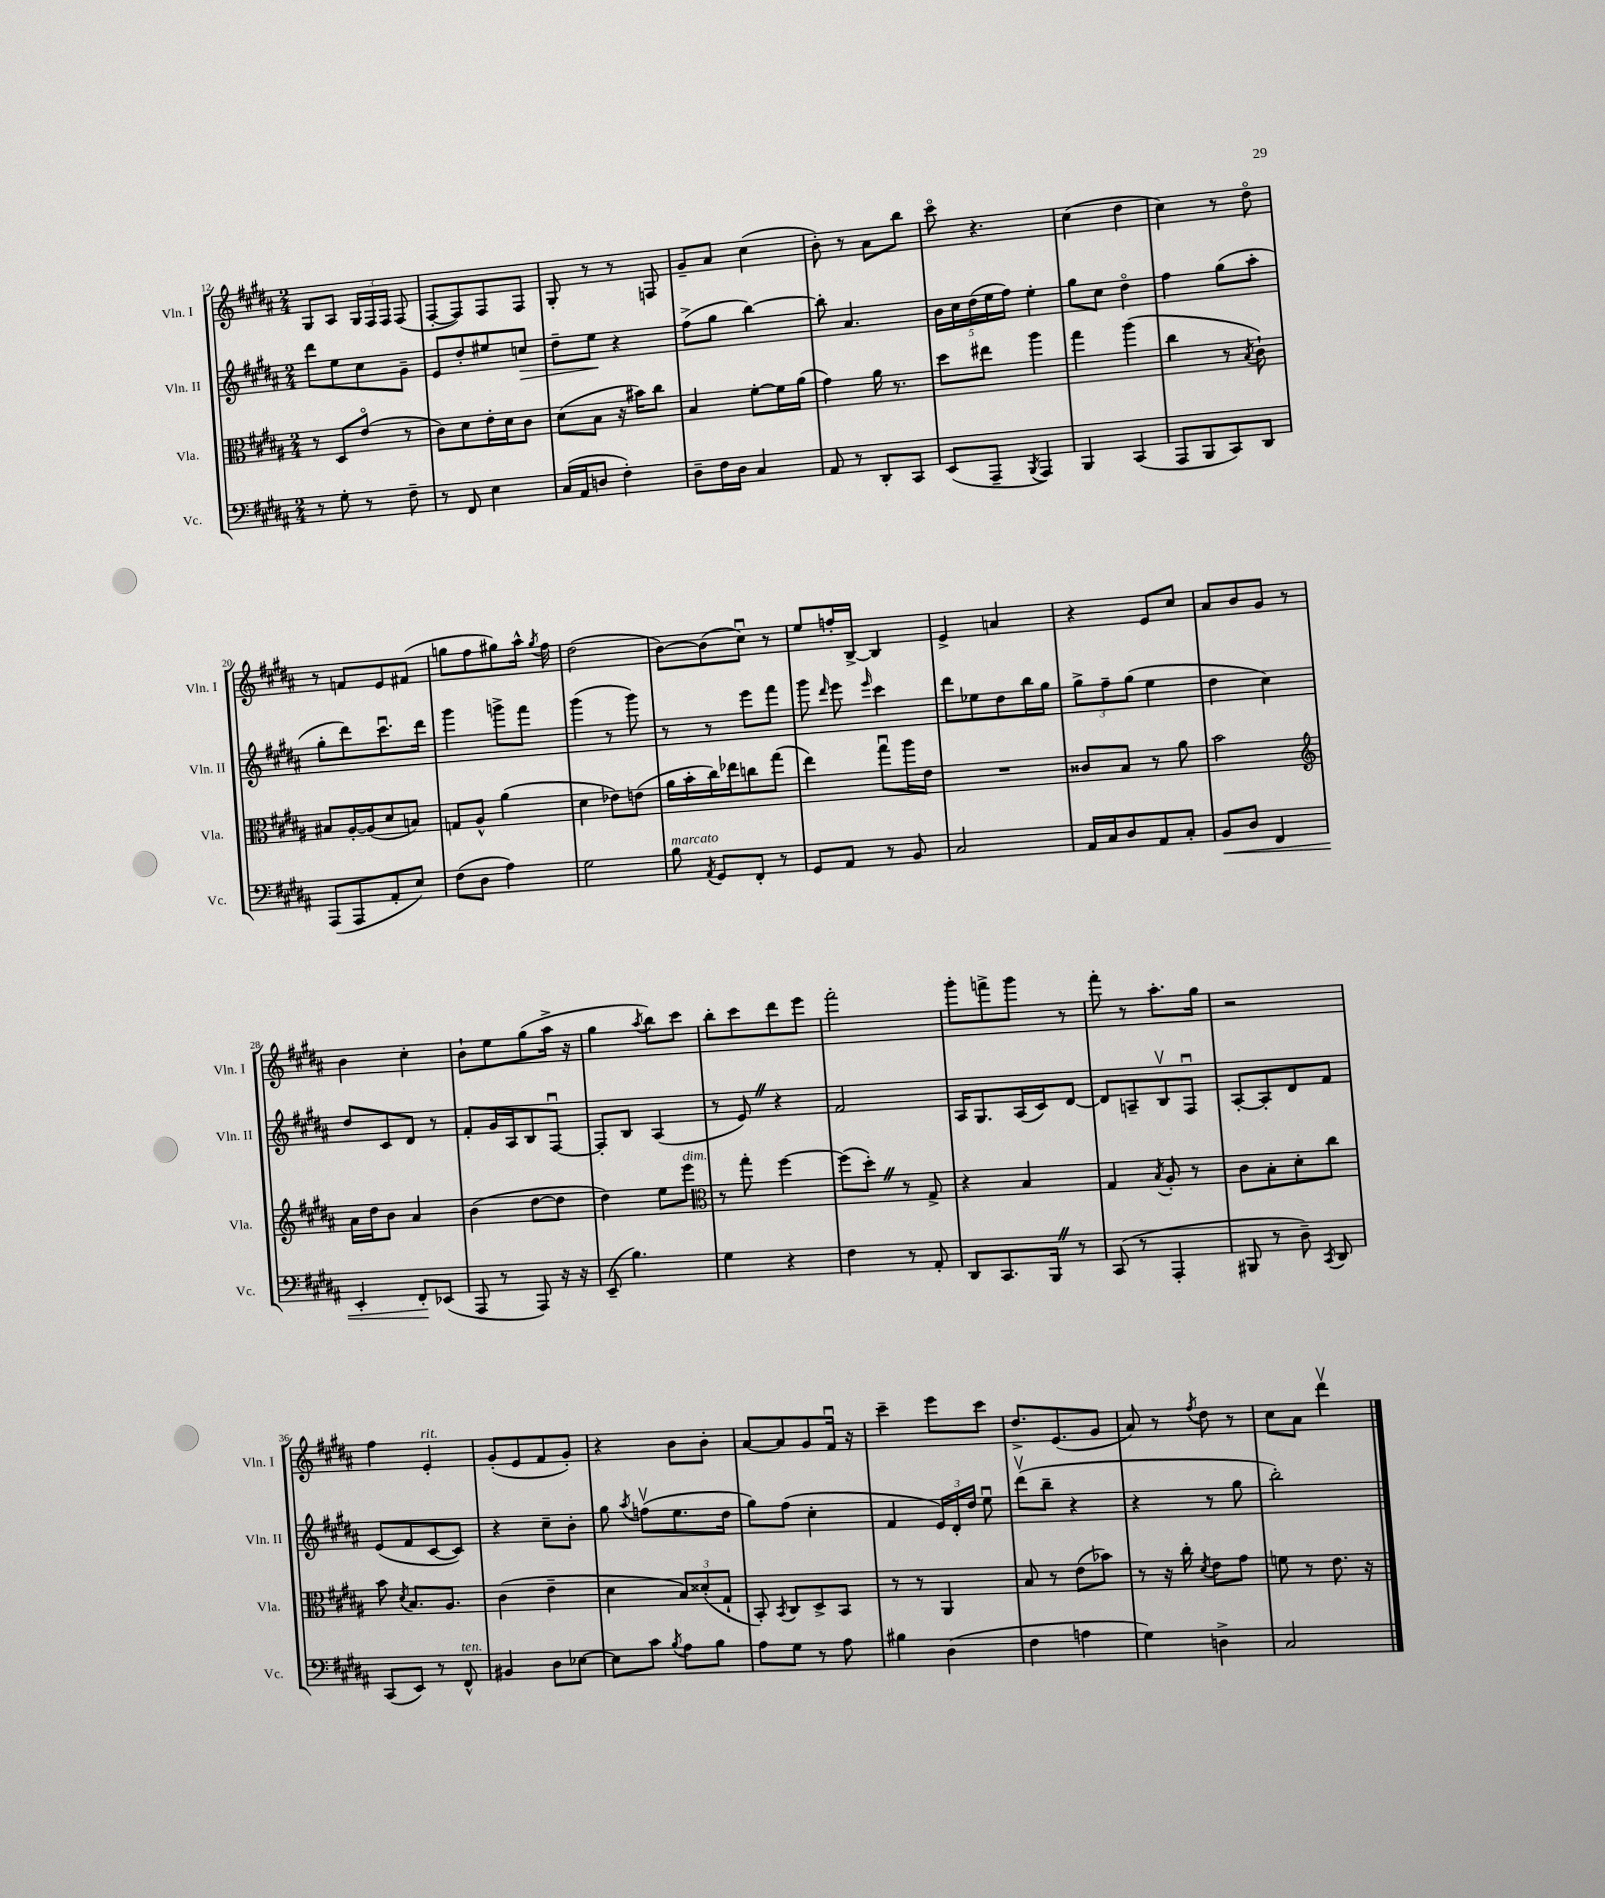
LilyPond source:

<<
\new StaffGroup <<
\new Staff = "s0" \with { instrumentName = "Vln. I" shortInstrumentName = "Vln. I" } {
    \clef treble \key b \major \numericTimeSignature \time 2/4
    \autoBeamOff gis8[ ais8] \tuplet 3/2 { gis16[ fis16 fis16] } fis8( |
    fis8[~-. fis8) fis8 fis8] |
    gis8-. r8 r8 f8 |
    gis'8[-- ais'8] cis''4( |
    b'8-.) r8 ais'8[ b''8] |
    cis'''8\flageolet r4. |
    cis''4( dis''4 |
    cis''4) r8 dis''8\flageolet |
    r8 f'8[ e'8 fis'8]( |
    g''8[ fis''8 gis''8) ais''16]-^ \acciaccatura { gis''8 } fis''16 |
    dis''2( |
    b'8[~) b'8( cis''8]\downbow) r8 |
    e''8[ f''16-. b16]~-> b4 |
    e'4-> a'4 |
    r4 e'8[ cis''8] |
    ais'8[ b'8 gis'8] r8 |
    b'4 cis''4-. |
    b'8[-! e''8 gis''8( ais''16]-> r16 |
    gis''4 \acciaccatura { ais''8 } b''8[) cis'''8] |
    b''8[-. cis'''8 dis'''8 e'''8] |
    fis'''2-. |
    gis'''8[-. f'''8-> gis'''8] r8 |
    fis'''8-. r8 ais''8.[-. gis''16] |
    r2 |
    fis''4 e'4-.^\markup { \italic "rit." } |
    gis'8[-.( e'8 fis'8 gis'8]-.) |
    r4 b'8[ b'8]-. |
    ais'8[~ ais'8 gis'8 fis'16]\downbow r16 |
    cis'''4-- e'''8[ cis'''8] |
    dis''8.[-> e'8.( gis'8] |
    ais'8) r8 \acciaccatura { fis''8 } dis''8 r8 |
    cis''8[ ais'8] dis'''4\upbow \bar "|." |
}
\new Staff = "s1" \with { instrumentName = "Vln. II" shortInstrumentName = "Vln. II" } {
    \clef treble \key b \major \numericTimeSignature \time 2/4
    \autoBeamOff dis'''8[ e''8 cis''8 gis'8]-- |
    e'8[ dis''8-. eis''8 c''8]\> |
    dis''8[-- e''8]\! r4 |
    fis''8[->( gis''8] b''4~) |
    b''8-. ais'4. |
    \tuplet 5/4 { b'16[ cis''16 dis''16( e''16 fis''16]) } e''4-. |
    gis''8[ cis''8] dis''4\flageolet |
    fis''4 gis''8[( ais''8]-. |
    gis''8[-. dis'''8) cis'''8.\downbow dis'''16] |
    gis'''4 g'''8[-> fis'''8] |
    gis'''4( r8 gis'''8) |
    r8 r8 e'''8[ fis'''8] |
    gis'''8 \grace { dis'''16 } e'''8 \grace { e'''16 } cis'''4 |
    dis'''8[ ees''8 dis''8 b''16 gis''16] |
    \tuplet 3/2 { gis''8[-> fis''8-- gis''8]( } e''4 |
    dis''4 cis''4) |
    dis''8[ cis'8 dis'8] r8 |
    fis'8[-. gis'16 ais16 b8 fis8]~\downbow |
    fis8[-. b8] ais4( |
    r8 e'8) \once \override BreathingSign.text = \markup { \musicglyph "scripts.caesura.straight" } \breathe r4 |
    fis'2 |
    ais16[ gis8. ais16( cis'16) dis'8]~ |
    dis'8[ a8-- b8\upbow fis8]\downbow |
    ais8[~-. ais8-. dis'8 fis'8] |
    e'8[( fis'8 cis'8~ cis'8]) |
    r4 cis''8[-- b'8]-. |
    gis''8 \acciaccatura { ais''8 } f''8[\upbow( e''8. dis''16] |
    gis''8[) fis''8]( cis''4-. |
    fis'4 \tuplet 3/2 { e'16[) dis'16-. dis''16] } e''8\downbow |
    dis'''8[\upbow( b''8]-- r4 |
    r4 r8 gis''8 |
    b''2-.) \bar "|." |
}
\new Staff = "s2" \with { instrumentName = "Vla." shortInstrumentName = "Vla." } {
    \clef alto \key b \major \numericTimeSignature \time 2/4
    \autoBeamOff r8 dis8[ e'8]\flageolet( r8 |
    cis'8[) dis'8 e'16-. dis'16 cis'8] |
    dis'8[( b8] r16 bis'16[) cis''8] |
    b4 fis'8[~-. fis'16 ais'16]( |
    gis'4) ais'16 r8. |
    dis''8[ eis''8] ais''4 |
    gis''4 ais''4( |
    cis''4 r8 \acciaccatura { b8 } cis'8-!) |
    bis8[ ais16~-. ais16( dis'8 b8]) |
    g8[ ais8]-^ ais'4( |
    dis'4 ees'8[) e'8]( |
    ais'16[ b'16-. cis''16) ees''16 c''8 gis''8]( |
    e''4) gis''8[\downbow ais''16 e'16] |
    R2 |
    cisis'8[ b8] r8 ais'8 |
    b'2 |
    \clef treble ais'16[ dis''16 b'8] ais'4 |
    b'4( dis''8[~ dis''8] |
    dis''4) e''8[ e'''8]^\markup { \italic "dim." } |
    \clef alto r8 gis''8-. fis''4~ |
    fis''8[( dis''8]-.) \once \override BreathingSign.text = \markup { \musicglyph "scripts.caesura.straight" } \breathe r8 gis8-> |
    r4 b4 |
    gis4 \acciaccatura { b8 } ais8-. r8 |
    cis'8[ b8-. dis'8-. cis''8] |
    b'8 \acciaccatura { dis'8 } b8.[ ais8.] |
    cis'4( e'4-- |
    dis'4 \tuplet 3/2 { b8[) disis'8-.( gis8]-! } |
    b,8-.) \acciaccatura { b,8 } cis8[ dis8-> b,8] |
    r8 r8 ais,4 |
    b8 r8 e'8[( bes'8]) |
    r8 r16 cis''16-. \acciaccatura { dis'8 } e'8[ gis'8] |
    f'8 r8 e'8. r16 \bar "|." |
}
\new Staff = "s3" \with { instrumentName = "Vc." shortInstrumentName = "Vc." } {
    \clef bass \key b \major \numericTimeSignature \time 2/4
    \autoBeamOff r8 gis8-. r8 fis8-- |
    r8 fis,8 e4 |
    cis16[( ais,16 d8] fis4-.) |
    dis8[-- fis16 dis16] cis4 |
    ais,8 r8 dis,8[-. cis,8] |
    e,8[( ais,,8]-- \acciaccatura { b,,8 } ais,,4) |
    b,,4 cis,4( |
    ais,,8[ b,,8 cis,8) dis,8] |
    ais,,8[( ais,,8 ais,8-. e8]) |
    fis8[( dis8] ais4) |
    gis2 |
    b8^\markup { \italic "marcato" } \acciaccatura { ais,8 } gis,8[ fis,8]-. r8 |
    gis,8[ ais,8] r8 b,8 |
    cis2 |
    ais,16[ cis16 dis8 ais,8 cis8]-. |
    b,8[\< dis8] fis,4 |
    e,4-. fis,8[-.\! ees,8]( |
    ais,,8 r8 ais,,8) r16 r16 |
    e,8--( b4.) |
    gis4 r4 |
    fis4 r8 ais,8-. |
    dis,8[ cis,8. b,,16] \once \override BreathingSign.text = \markup { \musicglyph "scripts.caesura.straight" } \breathe r8 |
    cis,8( r8 ais,,4-. |
    bis,,8 r8 dis8--) \acciaccatura { cis,8 } dis,8 |
    cis,8[( e,8]) r8 fis,8-^^\markup { \italic "ten." } |
    bis,4 dis8[ ees8]~ |
    ees8[ cis'8] \acciaccatura { b8 } ais8[ b8] |
    ais8[ gis8] r8 ais8 |
    bis4 dis4( |
    fis4 a4 |
    gis4) d4-> |
    cis2 \bar "|." |
}
>>
>>
\layout { \context { \Score currentBarNumber = #12 } }
